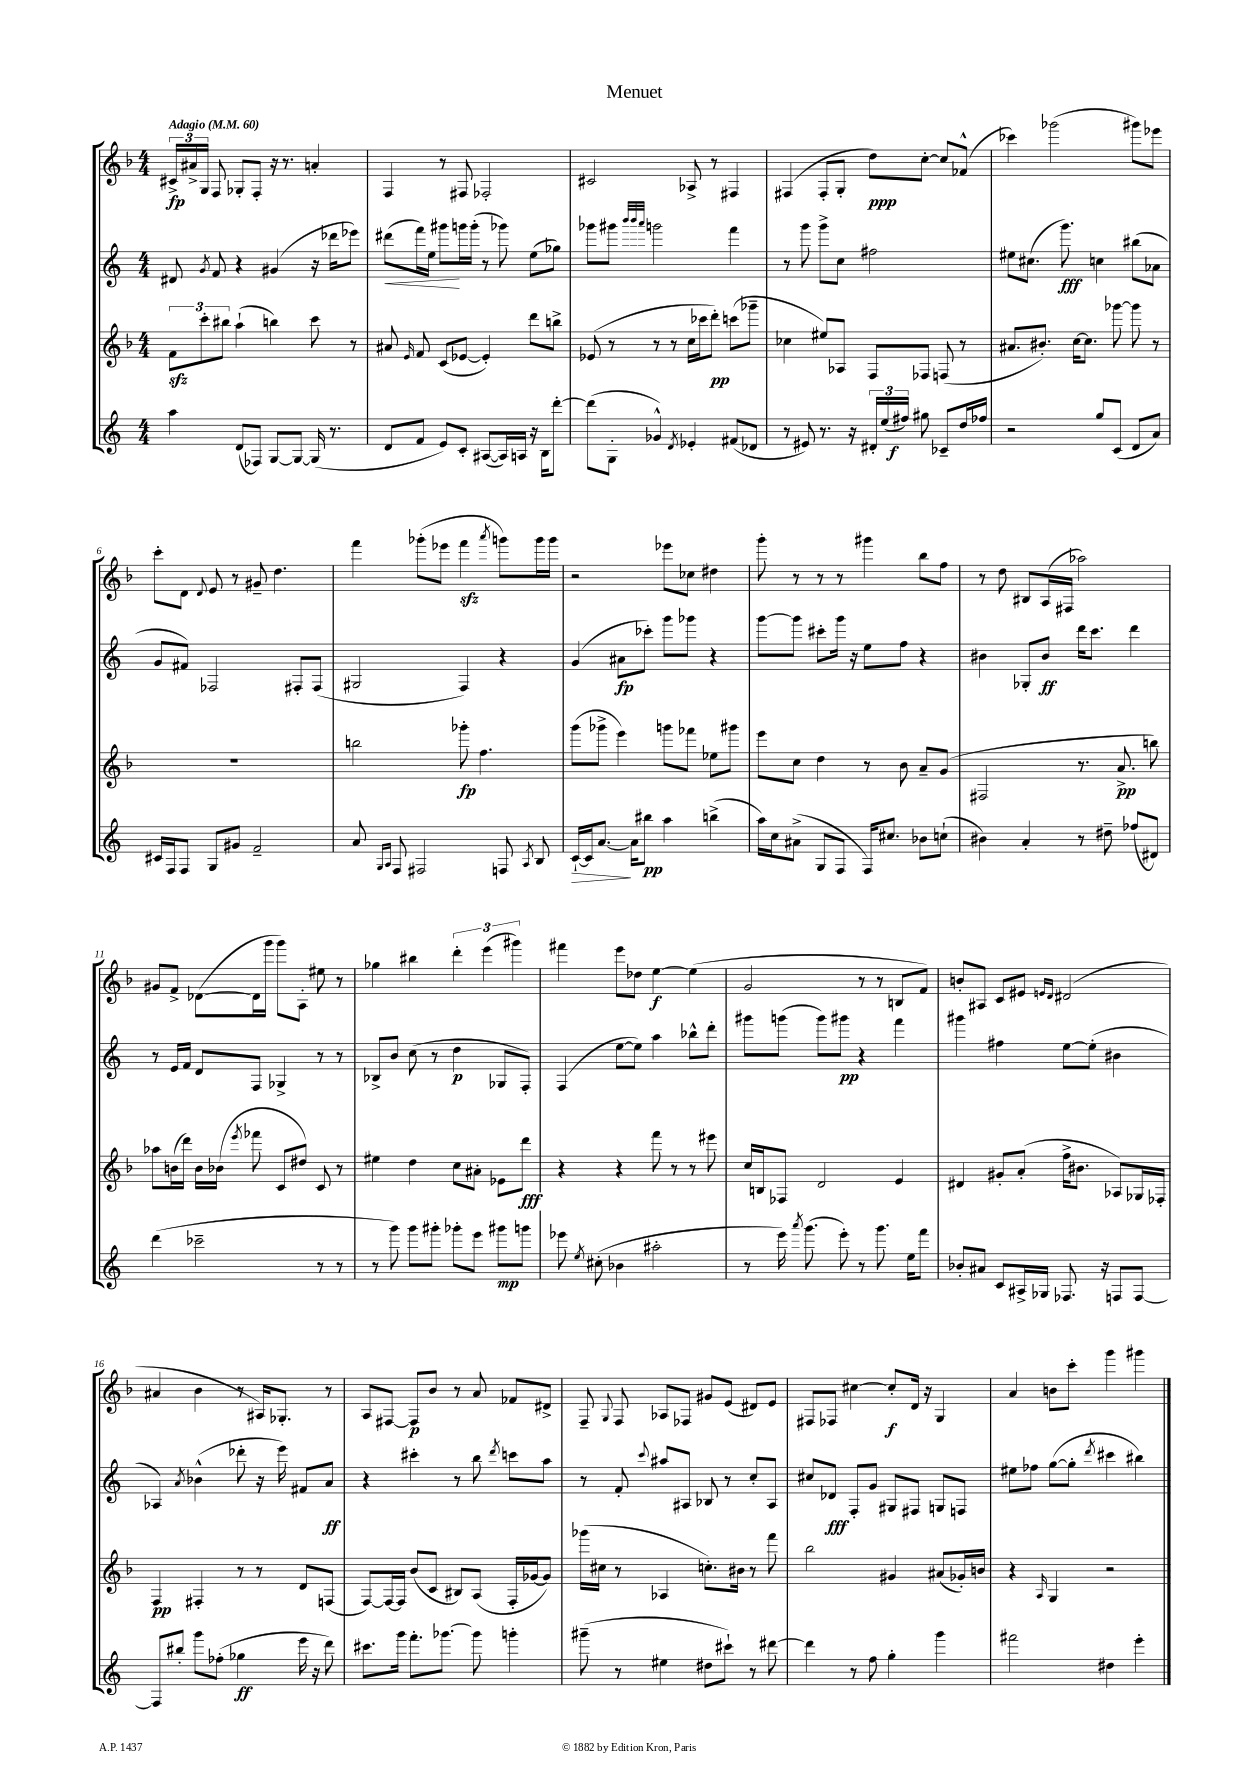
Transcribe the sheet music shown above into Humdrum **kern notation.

**kern	**kern	**kern	**kern
*staff4	*staff3	*staff2	*staff1
*clefG2	*clefG2	*clefG2	*clefG2
*k[]	*k[b-]	*k[]	*k[b-]
*M4/4	*M4/4	*M4/4	*M4/4
*MM60	*MM60	*MM60	*MM60
4aa	12f	8d#	24c#^
.	.	.	24a#^
.	12ccc'	.	24G
.	.	8qg	.
.	.	8f	8F
.	12bb#	.	.
(8d	(4aa`	4r	8G-'
8F-)	.	.	8F'
[8G	4bb)	(4g#	16r
.	.	.	8.r
8G_	.	.	.
(16G]	8ccc	16r	4a'
8.r	.	16ddd-	.
.	8r	8eee-)	.
=	=	=	=
8d	8a#	(8ddd#	4F
.	16qqe	.	.
8f	8f	16fff)	.
.	.	16ee	.
8e)	(8c	8ggg#	8r
8c'	[8e-	16ggg	8F#
.	.	(16ggg'	.
([8A#	4e-'])	8r	2F-'
16A#])	.	8ggg-)	.
16A	.	.	.
16r	8ddd	(8ee	.
16B	.	.	.
[8ddd'	8bb^	8gg-)	.
=	=	=	=
(8ddd]	(8e-	8ggg-	2c#
8G'	8r	8ggg#	.
.	.	32qqbbb	.
.	.	32qqbbb	.
.	.	32qqaaa	.
4g-^^)	8r	2ggg	.
.	8r	.	.
8qd	.	.	.
4e-'	16cc	.	8A-^
.	16ccc-	.	.
.	8ddd')	.	8r
(8f#	(8ccc	4fff	4F#
8d-	8ggg-~	.	.
=	=	=	=
8r	4cc-	8r	(4F#
8e#)	.	8ggg	.
8.r	8ee#)	8ggg^	8F#'
.	8A-	8cc	8G'
16r	.	.	.
24d#'	8F	2ff#	8dd)
(24ee	.	.	.
24ff#)	.	.	.
8gg#	8F-	.	[8cc'
8c-~	(8F	.	8cc]
16dd	8r	.	(8f-^^
16ff-	.	.	.
=	=	=	=
2r	8.a#	8ee#	4ccc-)
.	.	(8.cc#	.
.	8.b#')	.	.
.	.	.	(2ggg-
.	.	8.ggg)	.
.	[16cc	.	.
.	8.cc]	.	.
8gg	.	4cc	.
(8c	[8ggg-	.	.
8d	8ggg-]	(8bb#	8ggg#)
8a)	8r	8a-	8eee-
=	=	=	=
16c#	1r	8g	8ccc'
16F	.	.	.
8F	.	8f#)	8d
.	.	.	8qqd
8G	.	2F-	8e
8g#	.	.	8r
2f~	.	.	8g#~
.	.	.	4.dd
.	.	8F#'	.
.	.	(8F#	.
=	=	=	=
8a	2bb	2G#	4fff
16qqG	.	.	.
16qqA	.	.	.
8F	.	.	.
2F#	.	.	(8ggg-'
.	.	.	8eee-
.	8ggg-'	4F)	4fff
.	4.ff	.	.
.	.	.	8qaaa
8F	.	4r	8ggg)
8qA	.	.	.
8B	.	.	16ggg
.	.	.	16ggg
=	=	=	=
[16c`	(8ggg	(4g	2r
16c]	.	.	.
[8.a	8ggg-^	.	.
.	4eee)	8a#	.
16a]	.	.	.
8bb#	.	8ccc-')	.
4aa	8ggg	8ggg	8eee-
.	8fff-	8ggg-	8cc-
(4bb^	8ee-	4r	4dd#
.	8ggg#	.	.
=	=	=	=
16aa)	8eee	[8ggg	8ggg'
16cc	.	.	.
(8a#^	8cc	8ggg]	8r
8G	4dd	8ccc#'	8r
8F	.	16ggg	8r
.	.	16r	.
16F)	8r	8ee	4ggg#
8.cc#	.	.	.
.	8b-	8ff	.
8b-	8a~	4r	8bb-
(8cc`	(8g	.	8ff
=	=	=	=
4b#)	2F#	4b#	8r
.	.	.	8dd
4a'	.	8G-'	8B#
.	.	8b#	(16A
.	.	.	16F#
8r	8.r	16ddd	2aa-)
.	.	8.ccc	.
8dd#~	.	.	.
.	8.a^	.	.
(8ff-	.	4ddd	.
8d#)	8bb)	.	.
=	=	=	=
(4ddd	8aa-	8r	8g#
.	(16b	16e	8f^
.	16ddd)	16f	.
2ccc-~	16b	8d	([8d-
.	(16b-	.	.
.	8qeee	.	.
.	8fff-	8F	16d-]
.	.	.	16ggg
.	8c	4G-^	8ggg)
.	8dd#)	.	8A'
8r	8c	8r	8ee#
8r	8r	8r	8r
=	=	=	=
8r	4ee#	8B-^	4gg-
8ggg)	.	8b	.
8ggg	4dd	(8cc	4bb#
8ggg#'	.	8r	.
8ggg-'	8cc	4dd	6ddd'
8eee	8a#'	.	.
.	.	.	(6eee
8ggg#	8e-	8G-	.
.	.	.	6ggg#)
8ggg	8ddd	8F')	.
=	=	=	=
8eee-	4r	(4F	4fff#
8qee	.	.	.
(8cc#'	.	.	.
4b-	4r	[8ee	8eee
.	.	8ee])	8dd-
2aa#'	8fff	4aa	[4ee
.	8r	.	.
.	8r	8bb-^^	(4ee]
.	8eee#	8ddd'	.
=	=	=	=
8r	16cc	8ggg#	2g
.	16B	.	.
16eee)	8F-	(8ggg	.
8qaaa	.	.	.
(8.ggg	.	.	.
.	2d	8ggg)	.
8eee')	.	8ggg#	.
8r	.	4r	8r
8.ggg	.	.	8r
.	4e	4fff	8B
16ee	.	.	.
8fff	.	.	8f)
=	=	=	=
8b-'	4d#	4ggg#	8b'
8a#	.	.	8A#
8c	8g#'	4ff#	8c
16A#^	(8a'	.	8e#
16G-	.	.	.
.	.	.	16qqe
.	.	.	16qqd
8.F-	16ff^	[8ee	(2d#
.	8.b#	.	.
.	.	(8ee']	.
16r	.	.	.
8F	8A-)	4b#	.
[8F	16G-	.	.
.	16F-'	.	.
=	=	=	=
8F]	4F	4A-)	4a#
8bb#'	.	.	.
.	.	8qa	.
8ggg	4F#'	(4b-^^	4b-
(8ff-'	.	.	.
4gg-	8r	8ddd-'	8r
.	8r	16r	16A#)
.	.	16eee)	8.G-'
16eee	8d	8f#	.
16r	.	.	.
8ddd)	(8F	8a	8r
=	=	=	=
8.ccc#	[8F)	4r	8A
.	16F_	.	[8F#
16ggg	16F]	.	.
8.fff'	(8b-	4ccc#'	8F#]
.	8c	.	8b-
[8.ggg-	.	.	.
.	8B#)	8r	8r
8ggg-]	(8A	8bb	8a
.	.	8qddd	.
4ggg'	16F'	8ccc	8f-
.	[16g-	.	.
.	8g-])	8aa	8d#^
=	=	=	=
(8ggg#~	(16ggg-	8r	8F~
.	16cc#	.	.
.	.	.	8qqG
8r	8r	8f'	8F
.	.	8qqccc	.
4ee#	4A-	8aa#	8A-
.	.	8A#	8F-
8dd#	8.cc')	8B-	8g#
8ccc#`)	.	8r	(8e
.	16b#	.	.
8r	8r	8cc'	8d#)
[8ddd#	8fff	8A#	8e
=	=	=	=
4ddd#]	2bb-	8cc#	8F#
.	.	8d-	8F-
8r	.	8F'	[4cc#
8ff	.	8g	.
4gg'	4g#	8G#	8cc#']
.	.	8F#	16d
.	.	.	16r
4ggg	(8a#	8G	4G
.	16g-')	8F	.
.	16b	.	.
=	=	=	=
2fff#	4r	8ee#	4a
.	.	8ff-	.
.	16qqA	.	.
.	4G	([8gg	8b
.	.	8gg']	8ccc'
.	.	8qddd	.
4dd#	2r	4ccc#	4ggg
4eee'	.	4bb#)	4ggg#
==	==	==	==
*-	*-	*-	*-
